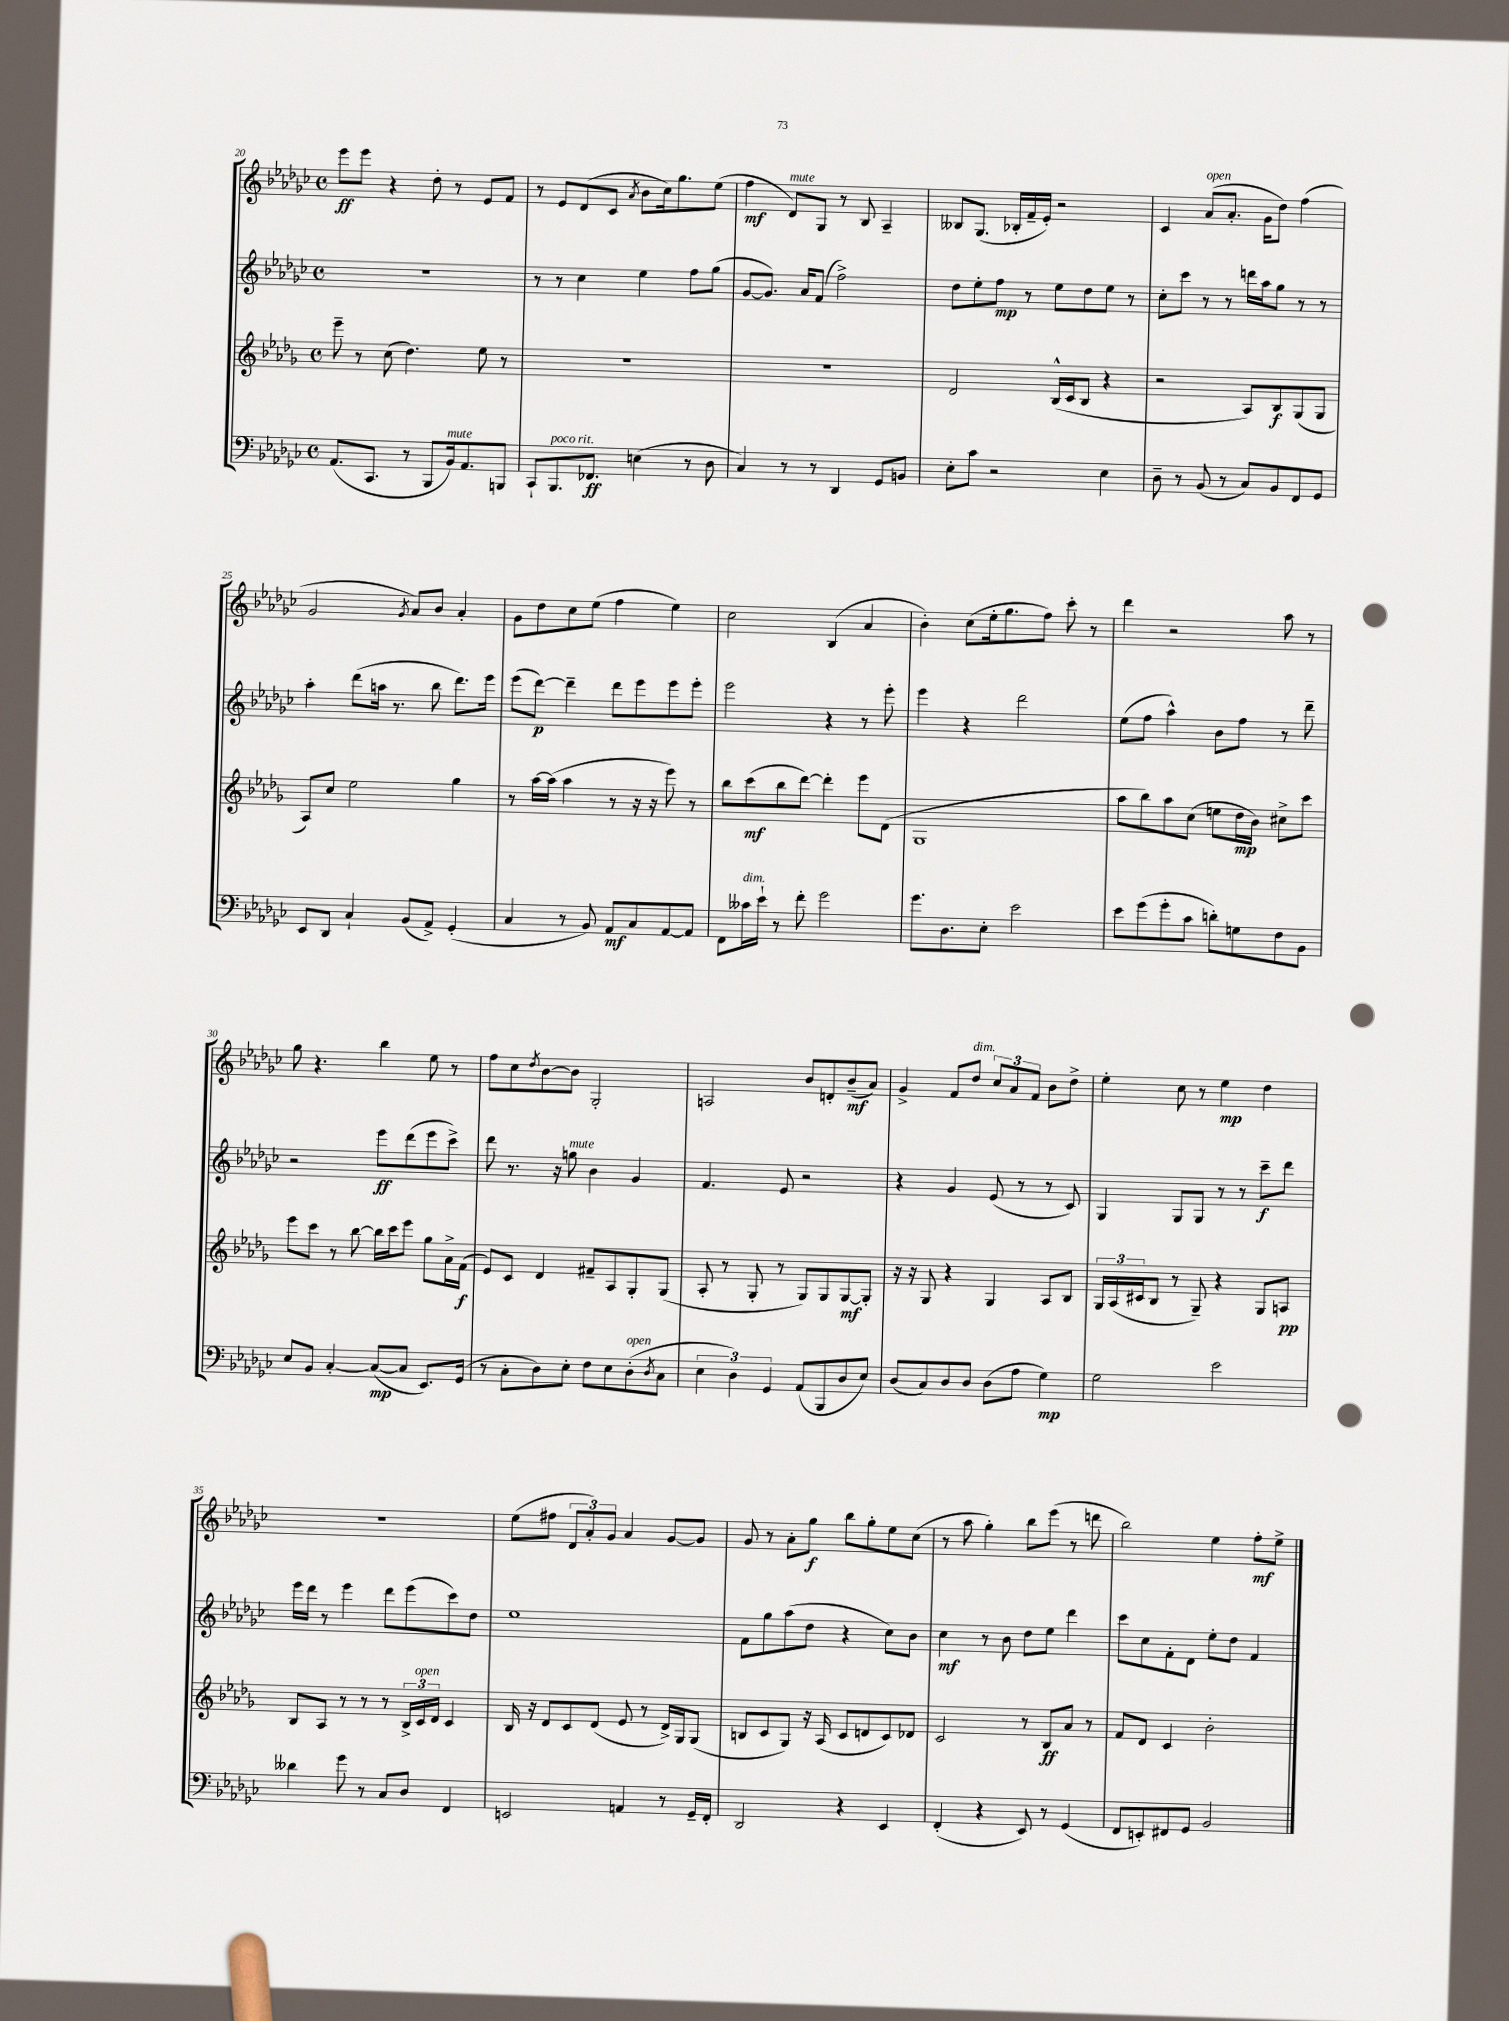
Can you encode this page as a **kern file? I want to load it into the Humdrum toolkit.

**kern	**kern	**kern	**kern
*staff4	*staff3	*staff2	*staff1
*clefF4	*clefG2	*clefG2	*clefG2
*k[b-e-a-d-g-c-]	*k[b-e-a-d-g-]	*k[b-e-a-d-g-c-]	*k[b-e-a-d-g-c-]
*M4/4	*M4/4	*M4/4	*M4/4
*met(c)	*met(c)	*met(c)	*met(c)
(8.AA-	8eee-~	1r	8eee-
.	8r	.	8eee-
8.CC-	.	.	.
.	(8cc	.	4r
8r	4.dd-)	.	.
8BBB-	.	.	8dd-'
16BB-)	.	.	8r
8.AA-	.	.	.
.	8ee-	.	8e-
8BBB	8r	.	8f
=	=	=	=
8CC-`	1r	8r	8r
8.BBB-	.	8r	8e-
.	.	4cc-	(8d-
8.FF-	.	.	.
.	.	.	8c-
.	.	.	8qa-
(4E	.	4ee-	8b-
.	.	.	16cc-)
.	.	.	8.gg-
8r	.	8ff	.
8D-	.	(8gg-	(8ee-
=	=	=	=
4C-)	1r	[8g-	4ff
.	.	8.g-])	.
8r	.	.	8d-)
.	.	16a-	.
8r	.	(8f	8G-
4DD-	.	2ff^)	8r
.	.	.	8B-
8GG-	.	.	4A-~
8BB	.	.	.
=	=	=	=
8E-'	2d-	8dd-	8B--
8c-	.	8ee-'	(8.G-
2r	.	8ff	.
.	.	.	16B-'
.	.	8r	16f~
.	.	.	16e-')
.	(16B-^^	8ee-	2r
.	16c	.	.
.	8B-	8dd-	.
4E-	4r	8ee-	.
.	.	8r	.
=	=	=	=
8D-~	2r	8cc-'	4c-
8r	.	8ccc-	.
(8BB-	.	8r	(8a-
8r	.	8r	8.a-'
8C-)	8A-)	16ddd	.
.	.	16aa-	16g-
8BB-	8B-	8gg-	8dd-)
8FF	(8G-	8r	(4ff
8GG-	8G-	8r	.
=	=	=	=
8EE-	8A-)	4aa-'	2g-
8DD-	8cc	.	.
4C-`	2ee-	(8ddd-	.
.	.	16aa	.
.	.	8.r	.
.	.	.	8qg-
(8BB-	.	.	8a-)
8AA-^)	.	8bb-	8b-
(4GG-'	4gg-	8.ddd-)	4a-'
.	.	16eee-	.
=	=	=	=
4C-	8r	(8eee-	8g-
.	[16aa-	[8ddd-)	8dd-
.	(16aa-]	.	.
8r	4aa-	4ddd-~]	8cc-
8BB-)	.	.	(8ee-
8AA-	8r	8ddd-	4ff
8C-	16r	8eee-	.
.	16r	.	.
[8AA-	8eee-)	8eee-	4ee-)
8AA-]	8r	8eee-'	.
=	=	=	=
8FF	8bb-	2eee-	2cc-
16c--	(8ccc	.	.
16e-`	.	.	.
8r	8bb-	.	.
8f'	[8ddd-)	.	.
2g-	4ddd-']	4r	(4B-
.	8eee-	8r	4a-
.	(8d-	8eee-'	.
=	=	=	=
8.g-	1G-	4eee-	4b-')
8.D-	.	.	.
.	.	4r	(8cc-
8E-'	.	.	16ee-'
.	.	.	8.gg-
2e-	.	2ddd-	.
.	.	.	8ff)
.	.	.	8ccc-'
.	.	.	8r
=	=	=	=
8e-	8aa-	(8ee-	4ddd-
(8g-	8bb-)	8ff	.
8g-'	8aa-	4aa-^^)	2r
8c-	(8cc	.	.
8d')	8ee	8b-	.
8G	16dd-	8ff	.
.	16b-)	.	.
8F	8cc#^	8r	8aa-
8BB-	8ccc	8ddd-~	8r
=	=	=	=
8E-	8eee-	2r	8gg-
8BB-	8ccc	.	4.r
[4C-'	8r	.	.
.	[8bb-	.	.
(8C-_	16bb-]	8eee-	4bb-
.	16ccc	.	.
8C-]	8eee-	(8ddd-	.
8.EE-)	8gg-	8eee-	8ee-
.	16a-^	8ccc-^)	8r
(16GG-	(16f	.	.
=	=	=	=
8r	8e-)	8ddd-	8ff
8C-'	8c	8.r	8cc-
.	.	.	8qdd-
8D-)	4d-	.	[8b-
.	.	16r	.
8E-'	.	8gg	8b-]
8F	8f#~	4b-	2G-'
8E-	8A-	.	.
(8D-'	8G-'	4g-	.
8qD-	.	.	.
8C-	(8G-	.	.
=	=	=	=
6E-	8A-'	4.f	2A
.	8r	.	.
6D-)	.	.	.
.	8G-'	.	.
6GG-	.	.	.
.	8r	8e-	.
(8AA-	8G-)	2r	8b-
8BBB-	8G-	.	8d'
8D-	[8G-	.	(8b-~
8E-)	8G-']	.	8a-)
=	=	=	=
(8D-	16r	4r	4g-^
.	16r	.	.
8C-)	8G-	.	.
8D-	4r	4g-	8f
8D-	.	.	8dd-
(8D-	4G-	(8e-	12cc-
.	.	.	12a-
8A-	.	8r	.
.	.	.	12f
4G-)	8A-	8r	8b-
.	8B-	8c-)	8dd-^
=	=	=	=
2G-	24G-	4G-	4ee-'
.	(24A-	.	.
.	24c#	.	.
.	8B-	.	.
.	8r	8G-	8cc-
.	8G-~)	8G-	8r
2e-	4r	8r	4ee-
.	.	8r	.
.	8G-	8ccc-~	4dd-
.	8A	8ddd-	.
=	=	=	=
4d--	8B-	16eee-	1r
.	.	16ddd-	.
.	8A-	8r	.
8g-	8r	4eee-	.
8r	8r	.	.
8C-	8r	8ddd-	.
8D-	24B-^	(8eee-	.
.	24c	.	.
.	24d-	.	.
4FF	4c	8ccc-)	.
.	.	8dd-	.
=	=	=	=
2EE	16B-	1ee-	(8ee-
.	16r	.	.
.	8d-	.	8ff#
.	8c	.	12d-
.	.	.	12a-')
.	(8d-	.	.
.	.	.	12g-
4AA	8e-	.	4a-
.	8r	.	.
8r	16d-^)	.	[8g-
.	16G-	.	.
16GG-~	(8G-	.	8g-]
16FF'	.	.	.
=	=	=	=
2DD-	8B	8f	8g-
.	8c	8gg-	8r
.	8G-)	(8aa-	8a-'
.	16r	8dd-	8gg-
.	(16A-	.	.
4r	8c	4r	8bb-
.	8d	.	8gg-'
4EE-	8c)	8cc-)	8ee-
.	8d-	8b-	(8cc-
=	=	=	=
(4FF'	2c	4cc-	8r
.	.	.	8aa-
4r	.	8r	4gg-')
.	.	8b-	.
8EE-)	8r	8dd-	8bb-
8r	8B-	8ee-	(8eee-
(4GG-	8a-	4ddd-	8r
.	8r	.	8ddd
=	=	=	=
8FF	8f	8ccc-	2bb-)
8EE')	8d-	8cc-	.
8FF#	4c	8f'	.
8GG-	.	8d-	.
2BB-	2b-'	8ee-'	4ee-
.	.	8dd-	.
.	.	4f	8ff'
.	.	.	8ee-^
==	==	==	==
*-	*-	*-	*-
